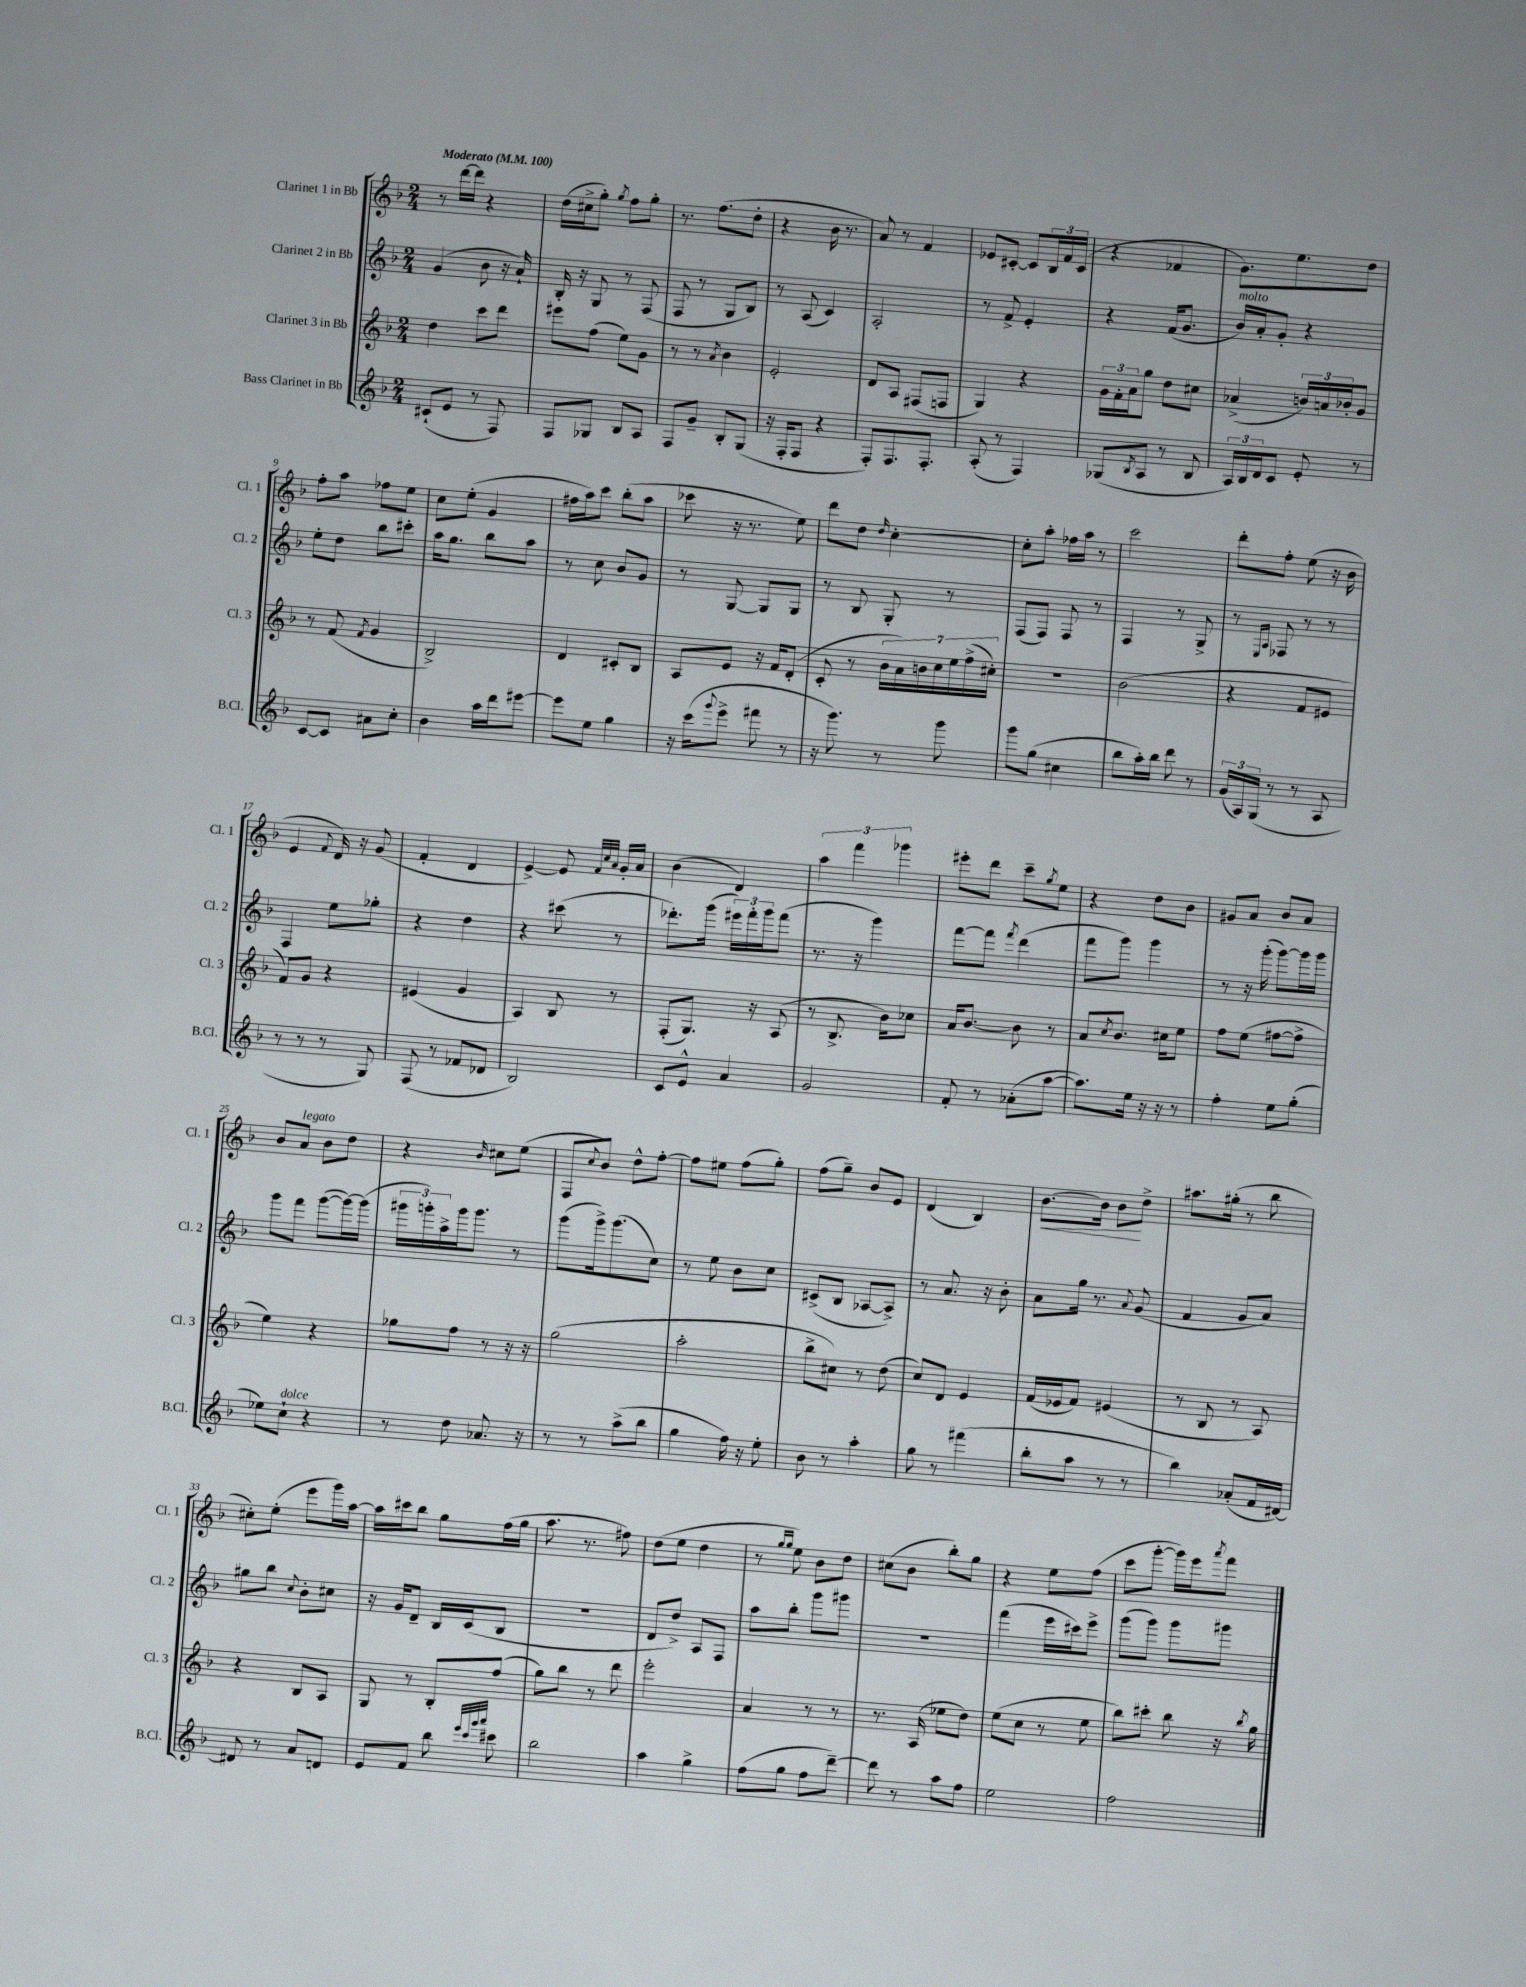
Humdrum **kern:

**kern	**kern	**kern	**kern	**dynam
*part4	*part3	*part2	*part1	*part1
*staff4	*staff3	*staff2	*staff1	*staff1
*I"Bass Clarinet in Bb	*I"Clarinet 3 in Bb	*I"Clarinet 2 in Bb	*I"Clarinet 1 in Bb	*
*I'B.Cl.	*I'Cl. 3	*I'Cl. 2	*I'Cl. 1	*
*clefG2	*clefG2	*clefG2	*clefG2	*
*k[b-]	*k[b-]	*k[b-]	*k[b-]	*
*M2/4	*M2/4	*M2/4	*M2/4	*
*MM100	*MM100	*MM100	*MM100	*
=1	=1	=1	=1	=1
!	!	!	!LO:TX:a:B:t=Moderato	!
(8c#X`/L	4dd\	(4g/	8r	.
8e/J	.	.	[16ddd\LL	.
.	.	.	16ddd\JJ]	.
8r	8ccc\L	8b-\	4r	.
8F/)	8ddd\J	16r	.	.
.	.	16a`/)	.	.
=2	=2	=2	=2	=2
8F/L	8eee#X\L	16B-'/	(16dd\LL	.
.	.	16r	16cc#X^\J	.
8G-X/J	(8ff\J	8G/	8gg'\J)	.
.	.	.	8qgg/	.
8B-/L	8ee\L)	8r	8ff\L	.
8A/J	8g\J	(8F/	8gg'\J	.
=3	=3	=3	=3	=3
8F/L	8r	8F/	8.r	.
8g~/J	8r	8r	.	.
.	.	.	(8.ff\L	.
.	8qa/	.	.	.
8B-'/L	4b-\	8G/L	.	.
(8G/J	.	8B-/J)	8dd'\J	.
=4	=4	=4	=4	=4
16r	2e'/	8r	4r	.
16F'/KL	.	.	.	.
8F/J	.	(8A/	.	.
4r	.	4c/)	16b-\	.
.	.	.	8.r	.
=5	=5	=5	=5	=5
8F'/L)	8d/L	2A'/	8a/)	.
8.F/	8A/J	.	8r	.
.	(8F#X/L	.	4f/	.
8.F'/J	.	.	.	.
.	8Fn/J	.	.	.
=6	=6	=6	=6	=6
(8A'/	4G/)	8r	8e-X/L	.
8r	.	8f^/	[8c#X'/J	.
4F/)	4r	4e'/	8c#/L]	.
.	.	.	24B-/L	.
.	.	.	24f/	.
.	.	.	(24c#/JJ	.
=7	=7	=7	=7	=7
(8G-X/L	24g\LL	4r	4r	.
.	24f'\	.	.	.
.	24a\J	.	.	.
8qB-/	.	.	.	.
8A/J	8gg\J	.	.	.
8r	8dd\L	(16f/KL	4f-X/	.
.	.	8.g/J	.	.
8B-/	8cc#X\J	.	.	.
=8	=8	=8	=8	=8
!	!	!LO:TX:a:i:t=molto	!	!
24A/LL)	(4a-X^/	16b-/LL)	8.g\L)	.
24B-/	.	.	.	.
.	.	16a'/J	.	.
24d/J	.	.	.	.
8c/J	.	8g'/J	.	.
.	.	.	8.ee\	.
8e'/	24bn/LL)	4r	.	.
.	24an/	.	.	.
.	24b-X'/J	.	.	.
8r	8g/J	.	8dd\J	.
!!LO:LB:g=z
=9	=9	=9	=9	=9
[8c/L	8r	8ee'\L	8ff'\L	.
8c/J]	(8f/	8dd\J	8aa\J	.
.	8qf/	.	.	.
8a#X\L	4g/	8bb-\L	8ff-X\L	.
8cc'\J	.	8ccc#X'\J	8ee\J	.
=10	=10	=10	=10	=10
4b-\	2B-^/)	16aa\KL	8cc\L	.
.	.	8.gg\J	.	.
.	.	.	(8ee'\J	.
16aa\LL	.	8bb-\L	4g/	.
16ddd\J	.	.	.	.
[8eee#X\J	.	8aa\J	.	.
=11	=11	=11	=11	=11
8eee#\L]	4d/	8r	16ff#X\LL	.
.	.	.	16aa\J)	.
8ee\J	.	8cc\	8ccc\J	.
4gg\	8c#X'/L	8b-/L	(8bb-'\L	.
.	8B-/J	8g/J	8aa\J	.
=12	=12	=12	=12	=12
16r	8A/L	8r	8ccc-X\	.
(16ccc\KL	.	.	.	.
8qqggg/	.	.	.	.
8eee^\J	8e/J	[8G/	16r	.
.	.	.	8.r	.
8fff#X\	16r	8G/L]	.	.
.	16f/KL	.	.	.
8r	(8d'/J	8G/J	8ee\)	.
=13	=13	=13	=13	=13
16r	8c'/	8r	8ddd\L	.
8.ggg\)	.	.	.	.
.	8r	8B-/	8dd\J	.
.	.	.	16qqdd/	.
8r	28b-\LL	8G'/	[4cc'\	.
.	28a\)	.	.	.
.	28bn\	.	.	.
.	28cc\	.	.	.
8ggg\	.	8r	.	.
.	28ee\	.	.	.
.	(28ff^\	.	.	.
.	28cc#X'\JJ)	.	.	.
=14	=14	=14	=14	=14
8ggg\L	2r	(8F/L	8cc'\L]	.
(8gg\J	.	8F/J)	8aa'\J	.
4cc#X\	.	8F/	16ff-X\LL	.
.	.	.	16aa\JJ	.
.	.	8r	8r	.
=15	=15	=15	=15	=15
8bb-\L	(2b-\	4F/	2ccc\	.
16aa'\L)	.	.	.	.
16bb-\JJ	.	.	.	.
8ddd\	.	8r	.	.
8r	.	8G^/	.	.
=16	=16	=16	=16	=16
(24g/LL	4r	8r	8ddd'\L	.
24A/)	.	.	.	.
(24G/JJ	.	.	.	.
.	.	16qqE/LL	.	.
.	.	16qqA/JJ	.	.
8r	.	8F-X/	8ff'\J	.
8r	8f/L	8r	(8ee\	.
8A/	8e#X/J	8r	16r	.
.	.	.	16b-\	.
!!LO:LB:g=z
=17	=17	=17	=17	=17
8r	8f/L)	4F/	4e/	.
8r	8g/J	.	.	.
.	.	.	8qqf/	.
8r	4r	8ee\L	16d/)	.
.	.	.	16r	.
8G/)	.	8gg-X'\J	(8g/	.
=18	=18	=18	=18	=18
(8F/	(4e#X/	4r	4f'/	.
8r	.	.	.	.
8f-X/L	4g/	4dd\	4d/	.
8d-X/J	.	.	.	.
=19	=19	=19	=19	=19
2B-/)	4A/)	4r	[4e^/)	.
.	8B-/	(8ccc#X\	8e/]	.
.	.	.	32qqf/LLL	.
.	.	.	32qqcc/	.
.	.	.	32qqa/JJJ	.
.	8r	8r	16g'/LL	.
.	.	.	16a/JJ	.
=20	=20	=20	=20	=20
8c/L	(8F'/L	8.ddd-X'\L)	(4b-\	.
8e^^/J	8.G/J)	.	.	.
.	.	(16ggg\Jk	.	.
4a/	.	24eee#X\LL)	4d/)	.
.	.	24fff'\	.	.
.	16r	.	.	.
.	.	24ggg\J	.	.
.	(8A/	(8fff\J	.	.
=21	=21	=21	=21	=21
2g/	8r	8.r	6aa\	.
.	8.B-^/	.	.	.
.	.	.	6fff\	.
.	.	16r	.	.
.	.	4ggg\)	.	.
.	16b-\KL)	.	.	.
.	.	.	6ggg-X\	.
.	8cc-X\J	.	.	.
=22	=22	=22	=22	=22
8f'/	16a/KL	[8fff\L	8eee#X'\L	.
.	[8.b-/J	.	.	.
8r	.	8fff\J]	8ddd\J	.
.	.	8qfff/	.	.
(8a-X'\L	8b-\]	(4ddd\	8ccc~\L	.
.	.	.	8qgg/	.
[8aa\J	8r	.	8ee\J	.
=23	=23	=23	=23	=23
8.aa\L])	8a/L	8fff\L	4r	.
.	8qcc/	.	.	.
.	8.b-/J	8ggg\J)	.	.
16ee\Jk	.	.	.	.
16r	.	4ggg\	8dd\L	.
16r	16cc#X\KL	.	.	.
8r	8ee\J	.	8b-\J	.
=24	=24	=24	=24	=24
4ff'\	8ff\L	8r	8g#X/L	.
.	(8ee\J	16r	8a/J	.
.	.	(16ggg'\	.	.
8ee\L	[8ff#X\L	[8ggg\L)	8b-/L	.
(8gg'\J	8ff#^\J]	16ggg\L]	8a/J	.
.	.	16ggg\JJ	.	.
!!LO:LB:g=z
=25	=25	=25	=25	=25
8ee-X\L)	4ee\)	8ggg\L	8b-/L	.
!	!	!	!LO:TX:a:i:t=legato	!
!LO:TX:a:i:t=dolce	!	!	!	!
8cc`\J	.	8fff\J	8a/J	.
4r	4r	([8ggg\L	8b-\L	.
.	.	16ggg\L_)	8dd\J	.
.	.	(16ggg\JJ]	.	.
=26	=26	=26	=26	=26
8r	8gg-X\L	24ggg#X\LL	4r	.
.	.	24gggn'\)	.	.
.	.	24aa^\	.	.
8dd\	8ff\J	16ggg\J	.	.
.	.	8.ggg\J	.	.
.	.	.	16qqb-/	.
8.a-X/	8r	.	8cc#X\L	.
.	16r	8r	(8ee\J	.
16r	16r	.	.	.
=27	=27	=27	=27	=27
8r	(2gg\	(8ggg\L	8F/L	.
.	.	.	8qqcc/	.
8r	.	16ggg^\k)	8b-/J)	.
.	.	(8.ggg\	.	.
(8aa^\L	.	.	8dd^^\L	.
8bb-\J	.	8cc\J)	[8ff'\J	.
=28	=28	=28	=28	=28
4gg\	2aa'\	8r	8ff\L]	.
.	.	8ee\	8ee#X\J	.
16ff\)	.	8b-\L	(8ff\L	.
16r	.	.	.	.
8ee'\	.	8cc\J	8gg'\J)	.
=29	=29	=29	=29	=29
8b-\	8bb-^\L	(8c#X^/L	(8ff\L	.
8r	8cc#X\J)	8B-/J	8gg~\J)	.
4aa'\	8r	[8A-X/L	8b-/L	.
.	(8dd\	8A-^/J])	8e/J	.
=30	=30	=30	=30	=30
8gg\	8cc/L)	8r	(4d/	.
8r	8d/J	8.a/	.	.
(4fff#X\	4e/	.	4B-/)	.
.	.	16r	.	.
.	.	8b-'\	.	.
=31	=31	=31	=31	=31
!	!	!	!	!LO:HP:b
8bb-'\L	(16f/LL	8a\L	[8.b-\L	<
.	16e-X/J	.	.	.
8aa\J	8f/J)	16gg\Jk	.	.
.	.	8.r	16b-\Jk]	.
8r	(4e#X/	.	8b-\L	.
.	.	8qqa/	.	.
8r	.	(8g/	8dd^\J	[
=32	=32	=32	=32	=32
4bb-\)	8r	4f/	8.aa#X\L	.
.	8B-/	.	.	.
.	.	.	(16gg#X'\Jk	.
(8a-X'/L	8r	8g/L	8r	.
16f/L	8A/)	8a/J)	8bb-\	.
[16d#X/JJ)	.	.	.	.
!!LO:LB:g=z
=33	=33	=33	=33	=33
8d#X/]	4r	8gg#X\L	8cc#X'\L)	.
8r	.	8bb-\J	(8ee'\J	.
.	.	8qqcc/	.	.
8a/L	8B-/L	8b-'\L	8eee\L	.
8dn/J	8A/J	8cc#X\J	16ggg\L)	.
.	.	.	[16aa\JJ	.
=34	=34	=34	=34	=34
8e/L	8G/	16r	16aa\LL]	.
.	.	16g/KL	16ccc#X\J	.
8f/J	8r	8d~/J	8bb-\J	.
8bb-\	8B-'/L	16B-/LL	8gg\L	.
.	.	(16c/J	.	.
32qqeee/LLL	.	.	.	.
32qqccc/	.	.	.	.
32qqggg/	.	.	.	.
32qqaaa/JJJ	.	.	.	.
8ccc#X\	(8ff/J	8B-/J	(16ff\L	.
.	.	.	16gg\JJ	.
=35	=35	=35	=35	=35
2bb-\	8gg\L)	2r	8.aa\	.
.	8bb-\J	.	.	.
.	.	.	8.r	.
.	8r	.	.	.
.	8ddd\	.	8ff#X\)	.
=36	=36	=36	=36	=36
4aa\	2eee'\	8d/L	(8dd\L	.
.	.	8dd^/J)	8ee\J	.
4gg^\	.	8A/L	4dd\	.
.	.	8F/J	.	.
=37	=37	=37	=37	=37
(8ff\L	4a/	8aa\L	8r	.
.	.	.	16qqgg/LL	.
.	.	.	16qqgg/JJ	.
8gg\J	.	8bb-'\J	8ee\)	.
8ff\L	8r	8ggg\L	8b-\L	.
[8ddd~\J)	8r	8ggg#X\J	8dd\J	.
=38	=38	=38	=38	=38
8ddd\]	8.r	2r	(8cc#X\L	.
8r	.	.	8b-\J	.
.	(16A/	.	.	.
8aa\L	8ee-X\L	.	8bb-'\L)	.
8ff\J	8dd\J)	.	8gg\J	.
=39	=39	=39	=39	=39
2ee\	(8ee\L	(4fff\	4r	.
.	8cc\J	.	.	.
.	8r	16eee\LL	8ee\L	.
.	.	16ccc#X\J)	.	.
.	8ee\	8eee^\J	(8ff\J	.
=40	=40	=40	=40	=40
2ff\	8bb-\L)	(8ggg\L	8ccc\L	.
.	8ccc#X'\J	8ggg\J)	[8ggg'\J	.
.	8bb-\	8ggg\L	16ggg\LL])	.
.	.	.	16eee\J	.
.	.	.	8qaaa/	.
.	16r	8ggg#X\J	8fff\J	.
.	8qbb-/	.	.	.
.	16gg\	.	.	.
==	==	==	==	==
*-	*-	*-	*-	*-
